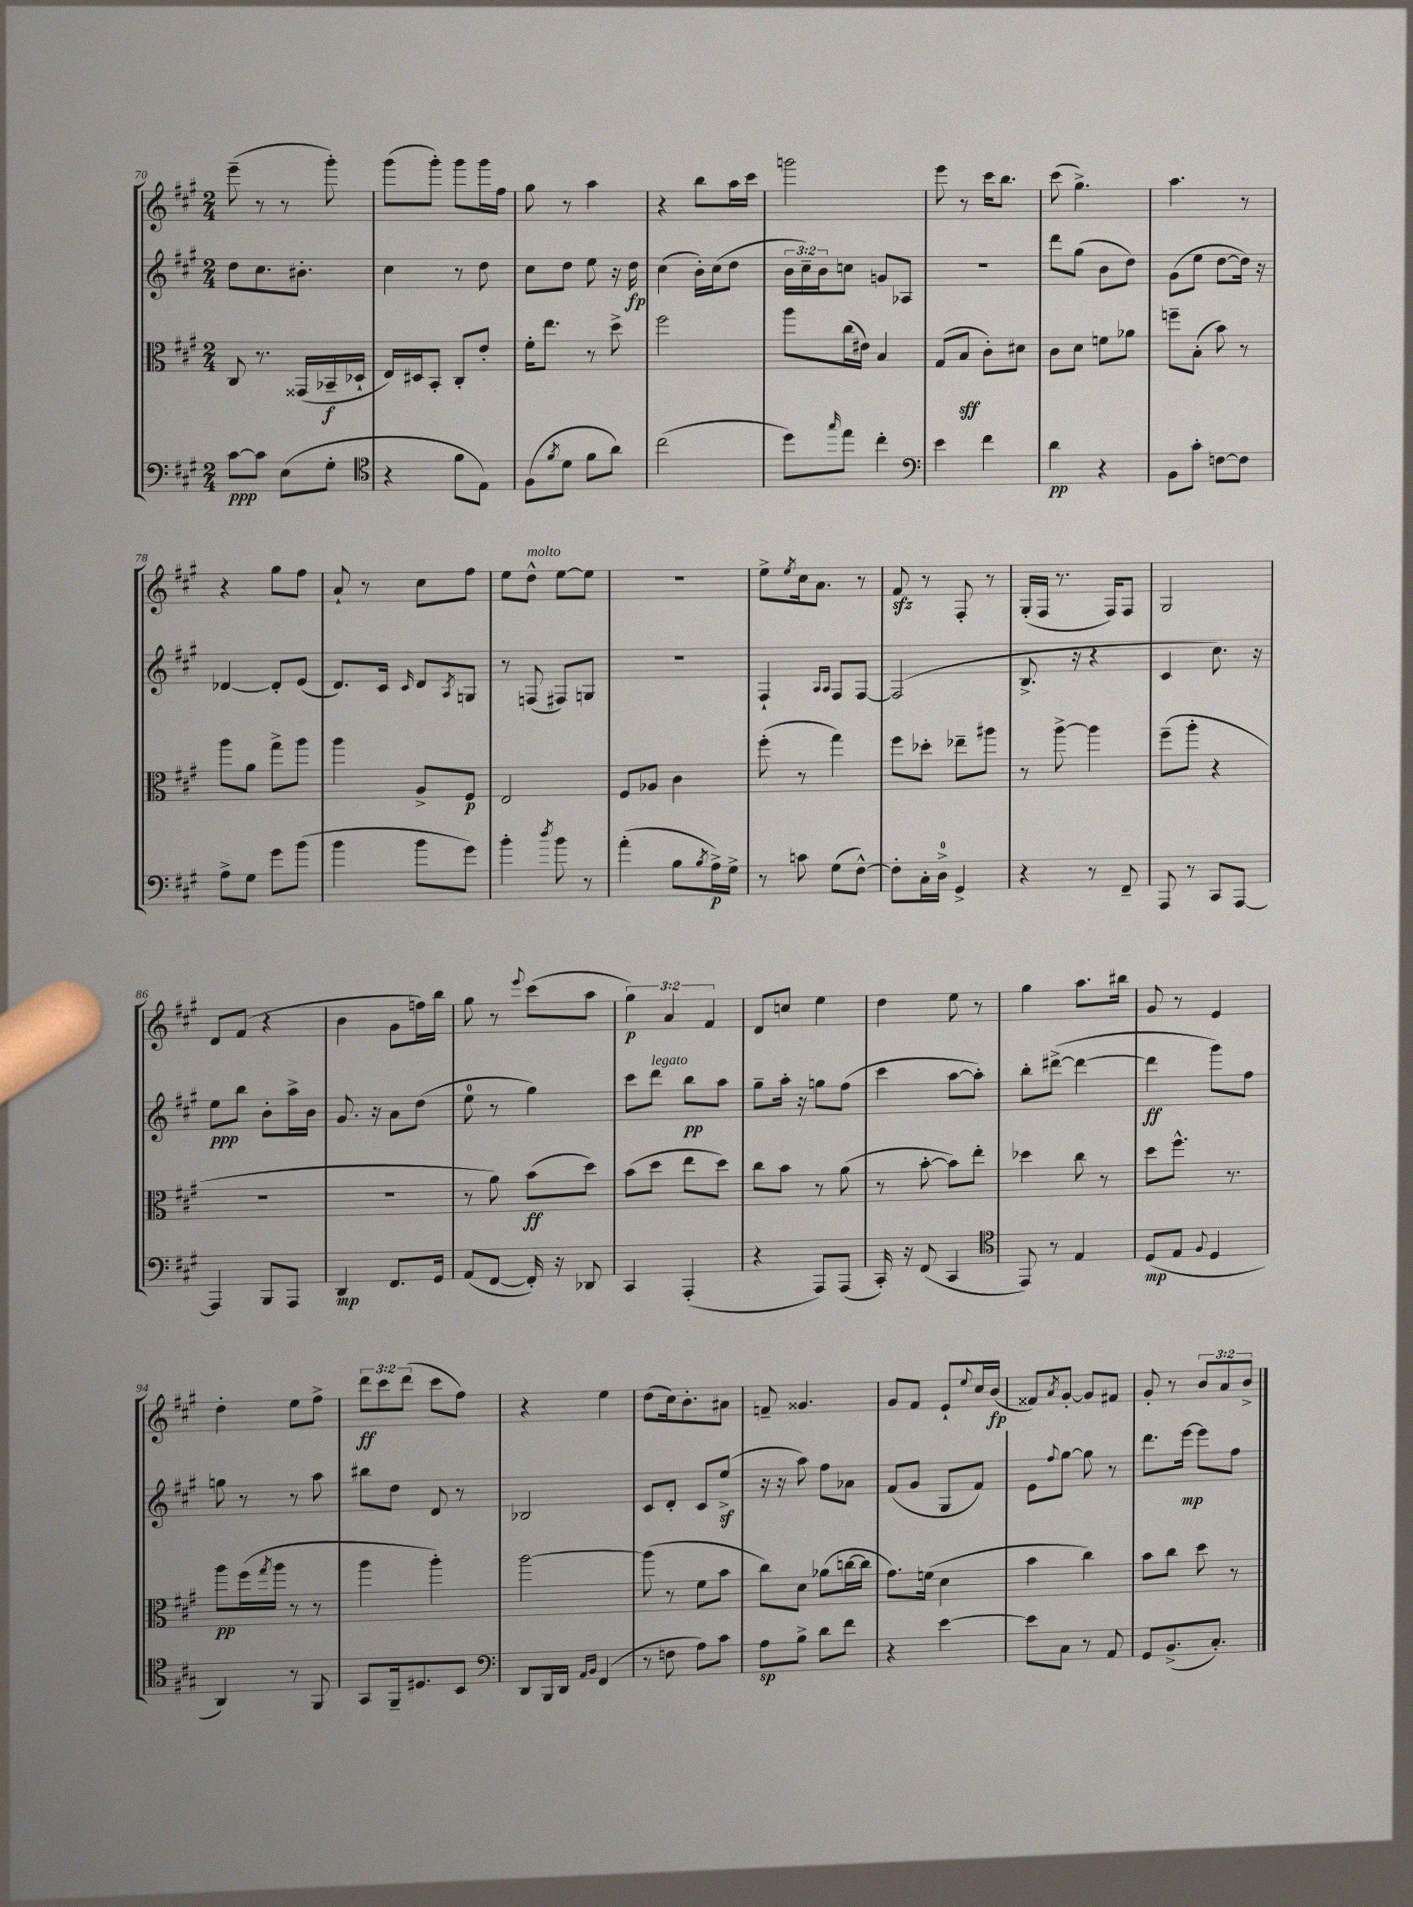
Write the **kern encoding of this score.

**kern	**dynam	**kern	**dynam	**kern	**dynam	**kern	**dynam
*part4	*part4	*part3	*part3	*part2	*part2	*part1	*part1
*staff4	*staff4	*staff3	*staff3	*staff2	*staff2	*staff1	*staff1
*clefF4	*	*clefC3	*	*clefG2	*	*clefG2	*
*k[f#c#g#]	*	*k[f#c#g#]	*	*k[f#c#g#]	*	*k[f#c#g#]	*
*M2/4	*	*M2/4	*	*M2/4	*	*M2/4	*
=70	=70	=70	=70	=70	=70	=70	=70
[8c#\L	ppp	8C#/	.	8dd\L	.	(8eee~\	.
8c#\J]	.	8.r	.	8.cc#\	.	8r	.
(8E\L	.	.	.	.	.	8r	.
.	.	(16GG##X/LL	.	8.b#X'\J	.	.	.
8G#'\J	.	16BB-X~/	f	.	.	8ggg#'\)	.
.	.	16D-X`/JJ	.	.	.	.	.
=71	=71	=71	=71	=71	=71	=71	=71
*clefC4	*	*	*	*	*	*	*
4r	.	16E/LL)	.	4cc#\	.	(8ggg#\L	.
.	.	16D#X/J	.	.	.	.	.
.	.	8BB'/J	.	.	.	8ggg#'\J)	.
8f#\L	.	8C#'/L	.	8r	.	8ggg#\L	.
8E\J)	.	8e'/J	.	8dd\	.	16ggg#\L	.
.	.	.	.	.	.	16ff#\JJ	.
=72	=72	=72	=72	=72	=72	=72	=72
(8F#\L	.	16f#'\KL	.	8cc#\L	.	8gg#\	.
.	.	8.ee\J	.	.	.	.	.
8qf#/	.	.	.	.	.	.	.
8d\J	.	.	.	8dd\J	.	8r	.
8f#\L	.	8r	.	8ee\	.	4aa\	.
8a\J)	.	8dd^\	.	16r	.	.	.
.	.	.	.	16dd\	fp	.	.
=73	=73	=73	=73	=73	=73	=73	=73
(2cc#\	.	2ff#\	.	(4cc#\	.	4r	.
.	.	.	.	16b'\LL)	.	8bb\L	.
.	.	.	.	(16cc#\J	.	.	.
.	.	.	.	8dd\J	.	16aa\L	.
.	.	.	.	.	.	16ccc#\JJ	.
=74	=74	=74	=74	=74	=74	=74	=74
8dd\L)	.	8aa\L	.	24b\LL	.	2gggn\	.
.	.	.	.	24cc#~\)	.	.	.
.	.	.	.	24b\J	.	.	.
16qqgg#/	.	.	.	.	.	.	.
8ee\J	.	(16cc#\L	.	8ccn\J	.	.	.
.	.	16e#X\JJ)	.	.	.	.	.
4cc#'\	.	4B/	.	8gn/L	.	.	.
.	.	.	.	8A-X/J	.	.	.
=75	=75	=75	=75	=75	=75	=75	=75
*clefF4	*	*	*	*	*	*	*
4e\	.	(8G#/L	.	2r	.	8eee\	.
.	.	8B/J	sff	.	.	8r	.
4f#\	.	8c#'\L)	.	.	.	16ccc#\KL	.
.	.	.	.	.	.	8.bb\J	.
.	.	8d#X\J	.	.	.	.	.
=76	=76	=76	=76	=76	=76	=76	=76
4d\	pp	8c#\L	.	8ddd\L	.	(8ccc#\	.
.	.	8d\J	.	(8gg#\J	.	4.gg#^\)	.
4r	.	8fn\L	.	8b\L	.	.	.
.	.	8a-X\J	.	8dd\J)	.	.	.
=77	=77	=77	=77	=77	=77	=77	=77
8BB\L	.	8ffn~\L	.	(8g#\L	.	4.aa\	.
8c#'\J	.	(8B'\J	.	8ee\J	.	.	.
[8Fn\L	.	8b\)	.	[8dd\L	.	.	.
8F\J]	.	8r	.	16dd\Jk])	.	8r	.
.	.	.	.	16r	.	.	.
!!LO:LB:g=z
=78	=78	=78	=78	=78	=78	=78	=78
8A^\L	.	8aa\L	.	[4d-X/	.	4r	.
8G#\J	.	8a\J	.	.	.	.	.
8g#\L	.	8gg#^\L	.	8d-'/L]	.	8gg#\L	.
(8b\J	.	8aa\J	.	(8e/J	.	8ff#\J	.
=79	=79	=79	=79	=79	=79	=79	=79
4b\	.	4aa\	.	8.d/L)	.	8a`/	.
.	.	.	.	.	.	8r	.
.	.	.	.	16c#/Jk	.	.	.
.	.	.	.	16qqc#/	.	.	.
8b\L	.	8A^/L	.	8d/L	.	8cc#\L	.
.	.	.	.	8qA/	.	.	.
8g#\J)	.	8F#/J	p	8Gn/J	.	8ff#\J	.
=80	=80	=80	=80	=80	=80	=80	=80
4b'\	.	2E/	.	8r	.	8ee\L	.
!	!	!	!	!	!	!LO:TX:a:i:t=molto	!
.	.	.	.	(8Fn/	.	8dd^^\J	.
8qdd/	.	.	.	.	.	.	.
8b\	.	.	.	8F#X/L)	.	[8ee\L	.
8r	.	.	.	8Gn/J	.	8ee\J]	.
=81	=81	=81	=81	=81	=81	=81	=81
(4a'\	.	8F#/L	.	2r	.	2r	.
.	.	8A-X/J	.	.	.	.	.
8B\L	.	4c#\	.	.	.	.	.
8qB/	.	.	.	.	.	.	.
16A^\L)	p	.	.	.	.	.	.
16G#^\JJ	.	.	.	.	.	.	.
=82	=82	=82	=82	=82	=82	=82	=82
8r	.	(8ff#'\	.	4F#`/	.	8ee^\L	.
.	.	.	.	.	.	8qee/	.
8cn\	.	8r	.	.	.	16cc#\k	.
.	.	.	.	.	.	8.a\J	.
.	.	.	.	16qqA/LL	.	.	.
.	.	.	.	16qqA/JJ	.	.	.
(8G#\L	.	4gg#\)	.	8F#/L	.	.	.
[8F#^^\J)	.	.	.	[8F#/J	.	8r	.
=83	=83	=83	=83	=83	=83	=83	=83
8F#'\L]	.	8ff#\L	.	(2F#/]	.	8f#zz/	.
16C#'\L	.	8dd-X'\J	.	.	.	8r	.
16D^\JJ	.	.	.	.	.	.	.
4GG#^/	.	8ee-X~\L	.	.	.	8F#'/	.
.	.	8aa#X\J	.	.	.	8r	.
=84	=84	=84	=84	=84	=84	=84	=84
4r	.	8r	.	8.B^/	.	(16G#'/LL	.
.	.	.	.	.	.	16F#/JJ	.
.	.	[8aa^\	.	.	.	8.r	.
.	.	.	.	16r	.	.	.
8r	.	4aa\]	.	4r	.	.	.
.	.	.	.	.	.	16F#/KL)	.
8FF#~/	.	.	.	.	.	8F#/J	.
=85	=85	=85	=85	=85	=85	=85	=85
8AAA/	.	(8ff#~\L	.	4c#/	.	2G#/	.
8r	.	8aa'\J	.	.	.	.	.
8CC#/L	.	4r	.	8.cc#\)	.	.	.
[8AAA/J	.	.	.	.	.	.	.
.	.	.	.	16r	.	.	.
!!LO:LB:g=z
=86	=86	=86	=86	=86	=86	=86	=86
4AAA/]	.	2r	.	8ee\L	ppp	8d/L	.
.	.	.	.	8bb\J	.	(8f#/J	.
8BBB/L	.	.	.	8b'\L	.	4r	.
8AAA/J	.	.	.	16aa^\L	.	.	.
.	.	.	.	16b\JJ	.	.	.
=87	=87	=87	=87	=87	=87	=87	=87
4DD/	mp	2r	.	8.g#/	.	4b\	.
.	.	.	.	16r	.	.	.
8.FF#/L	.	.	.	8a\L	.	8g#\L	.
.	.	.	.	(8dd\J	.	16ffn\L)	.
16GG#/Jk	.	.	.	.	.	16bb\JJ	.
=88	=88	=88	=88	=88	=88	=88	=88
(8AA/L	.	8r	.	8ee\	.	8gg#\	.
[8FF#/J	.	8a\)	.	8r	.	8r	.
.	.	.	.	.	.	8qqeee/	.
16FF#'/])	.	(8b\L	ff	4gg#\)	.	(8ccc#\L	.
16r	.	.	.	.	.	.	.
8DD-X/	.	8dd\J)	.	.	.	8aa\J	.
=89	=89	=89	=89	=89	=89	=89	=89
4CC#/	.	(8b\L	.	8ccc#\L	.	6gg#\)	p
!	!	!	!	!LO:TX:a:i:t=legato	!	!	!
.	.	8dd\J	.	8ddd\J	.	.	.
.	.	.	.	.	.	6a/	.
(4AAA'/	.	8ee\L	.	8bb\L	pp	.	.
.	.	.	.	.	.	6f#/	.
.	.	8dd\J)	.	8aa\J	.	.	.
=90	=90	=90	=90	=90	=90	=90	=90
4r	.	8cc#\L	.	8gg#~\L	.	8d/L	.
.	.	8b\J	.	16aa'\Jk	.	8ccn/J	.
.	.	.	.	16r	.	.	.
8AAA/L)	.	8r	.	8ggn\L	.	4ee\	.
(8AAA/J	.	(8a\	.	(8ff#\J	.	.	.
=91	=91	=91	=91	=91	=91	=91	=91
16CC#'/)	.	8r	.	4ccc#\	.	4dd\	.
16r	.	.	.	.	.	.	.
(8FF#/	.	[8b'\	.	.	.	.	.
4CC#/	.	8b\L])	.	[8aa\L	.	8ee\	.
.	.	8ee'\J	.	8aa'\J])	.	8r	.
=92	=92	=92	=92	=92	=92	=92	=92
*clefC4	*	*	*	*	*	*	*
8EE/)	.	4dd-X\	.	8bb'\L	.	4gg#\	.
8r	.	.	.	([8ddd#X^\J	.	.	.
4E/	.	8cc#\	.	4ddd#\_	.	8.aa\L	.
.	.	8r	.	.	.	.	.
.	.	.	.	.	.	16bb#X\Jk	.
=93	=93	=93	=93	=93	=93	=93	=93
(8D/L	mp	8dd\L	.	4ddd#\]	ff	8g#/	.
8E/J	.	8.ff#^^\J	.	.	.	8r	.
8qqF#/	.	.	.	.	.	.	.
4D/	.	.	.	8ggg#\L)	.	4e/	.
.	.	8.r	.	.	.	.	.
.	.	.	.	8ff#\J	.	.	.
!!LO:LB:g=z
=94	=94	=94	=94	=94	=94	=94	=94
4AA/)	.	8aa\L	pp	8ggn\	.	4dd'\	.
.	.	(16ff#\L	.	8r	.	.	.
.	.	8qgg#/	.	.	.	.	.
.	.	16aa\JJ	.	.	.	.	.
8r	.	8r	.	8r	.	8ee\L	.
8FF#/	.	8r	.	8aa\	.	8ff#^\J	.
=95	=95	=95	=95	=95	=95	=95	=95
8GG#/L	.	4aa\	.	8bb#X\L	.	12ddd\L	ff
.	.	.	.	.	.	12ccc#\	.
16FF#~/k	.	.	.	8dd\J	.	.	.
.	.	.	.	.	.	(12ddd\J	.
8.D#X/	.	.	.	.	.	.	.
.	.	4aa'\)	.	8d/	.	8ccc#\L	.
8BB/J	.	.	.	8r	.	8ff#\J)	.
=96	=96	=96	=96	=96	=96	=96	=96
*clefF4	*	*	*	*	*	*	*
8DD/L	.	[2aa\	.	2B-X/	.	4r	.
16BBB/L	.	.	.	.	.	.	.
16DD/JJ	.	.	.	.	.	.	.
16qqAA/LL	.	.	.	.	.	.	.
16qqBB/JJ	.	.	.	.	.	.	.
(4FF#/	.	.	.	.	.	4ee\	.
=97	=97	=97	=97	=97	=97	=97	=97
8r	.	(8aa\]	.	8c#/L	.	(8dd\L	.
8Fn\	.	8r	.	8d'/J	.	16cc#\k)	.
.	.	.	.	.	.	8.b'\	.
8A\L)	.	8f#\L	.	8c#/L	.	.	.
8c#\J	.	8b\J	.	(8eez^/J	.	8a#X\J	.
=98	=98	=98	=98	=98	=98	=98	=98
8A\L	sp	8cc#\L)	.	16r	.	8fn~/	.
.	.	.	.	16r	.	.	.
8B^\J	.	8d\J	.	8aa\)	.	4.g##X/	.
8d\L	.	(8a-X\L	.	8ff#\L	.	.	.
8f#\J	.	[16ccn\L	.	8a-X\J	.	.	.
.	.	16cc\JJ]	.	.	.	.	.
=99	=99	=99	=99	=99	=99	=99	=99
4r	.	8.g#\L)	.	(8f#/L	.	8g#/L	.
.	.	.	.	8g#/J	.	8f#/J	.
.	.	(16fn\Jk	.	.	.	.	.
[4e\	.	4d\	.	8G#/L	.	8e`/L	.
.	.	.	.	.	.	8qqee/	.
.	.	.	.	8f#/J)	.	16cc#/L	.
.	.	.	.	.	.	(16b/JJ	fp
=100	=100	=100	=100	=100	=100	=100	=100
8e\L]	.	4b\	.	8e\L	.	8f##X/L)	.
.	.	.	.	8qqff#/	.	8qa/	.
8C#\J	.	.	.	[8gg#\J	.	[8g#'/J	.
8r	.	4cc#\)	.	8gg#\]	.	8g#/L]	.
8AA/	.	.	.	8r	.	8f#X/J	.
=101	=101	=101	=101	=101	=101	=101	=101
8GG#/L	.	8b\L	.	8.ddd\L	.	8g#'/	.
(8.BB^/	.	8cc#\J	.	.	.	8r	.
.	.	.	.	[16eee\Jk	mp	.	.
.	.	8dd\	.	8eee\L]	.	12b/L	.
8.C#'/J)	.	.	.	.	.	.	.
.	.	.	.	.	.	12a/	.
.	.	8r	.	8ff#\J	.	.	.
.	.	.	.	.	.	12b^/J	.
==	==	==	==	==	==	==	==
*-	*-	*-	*-	*-	*-	*-	*-
